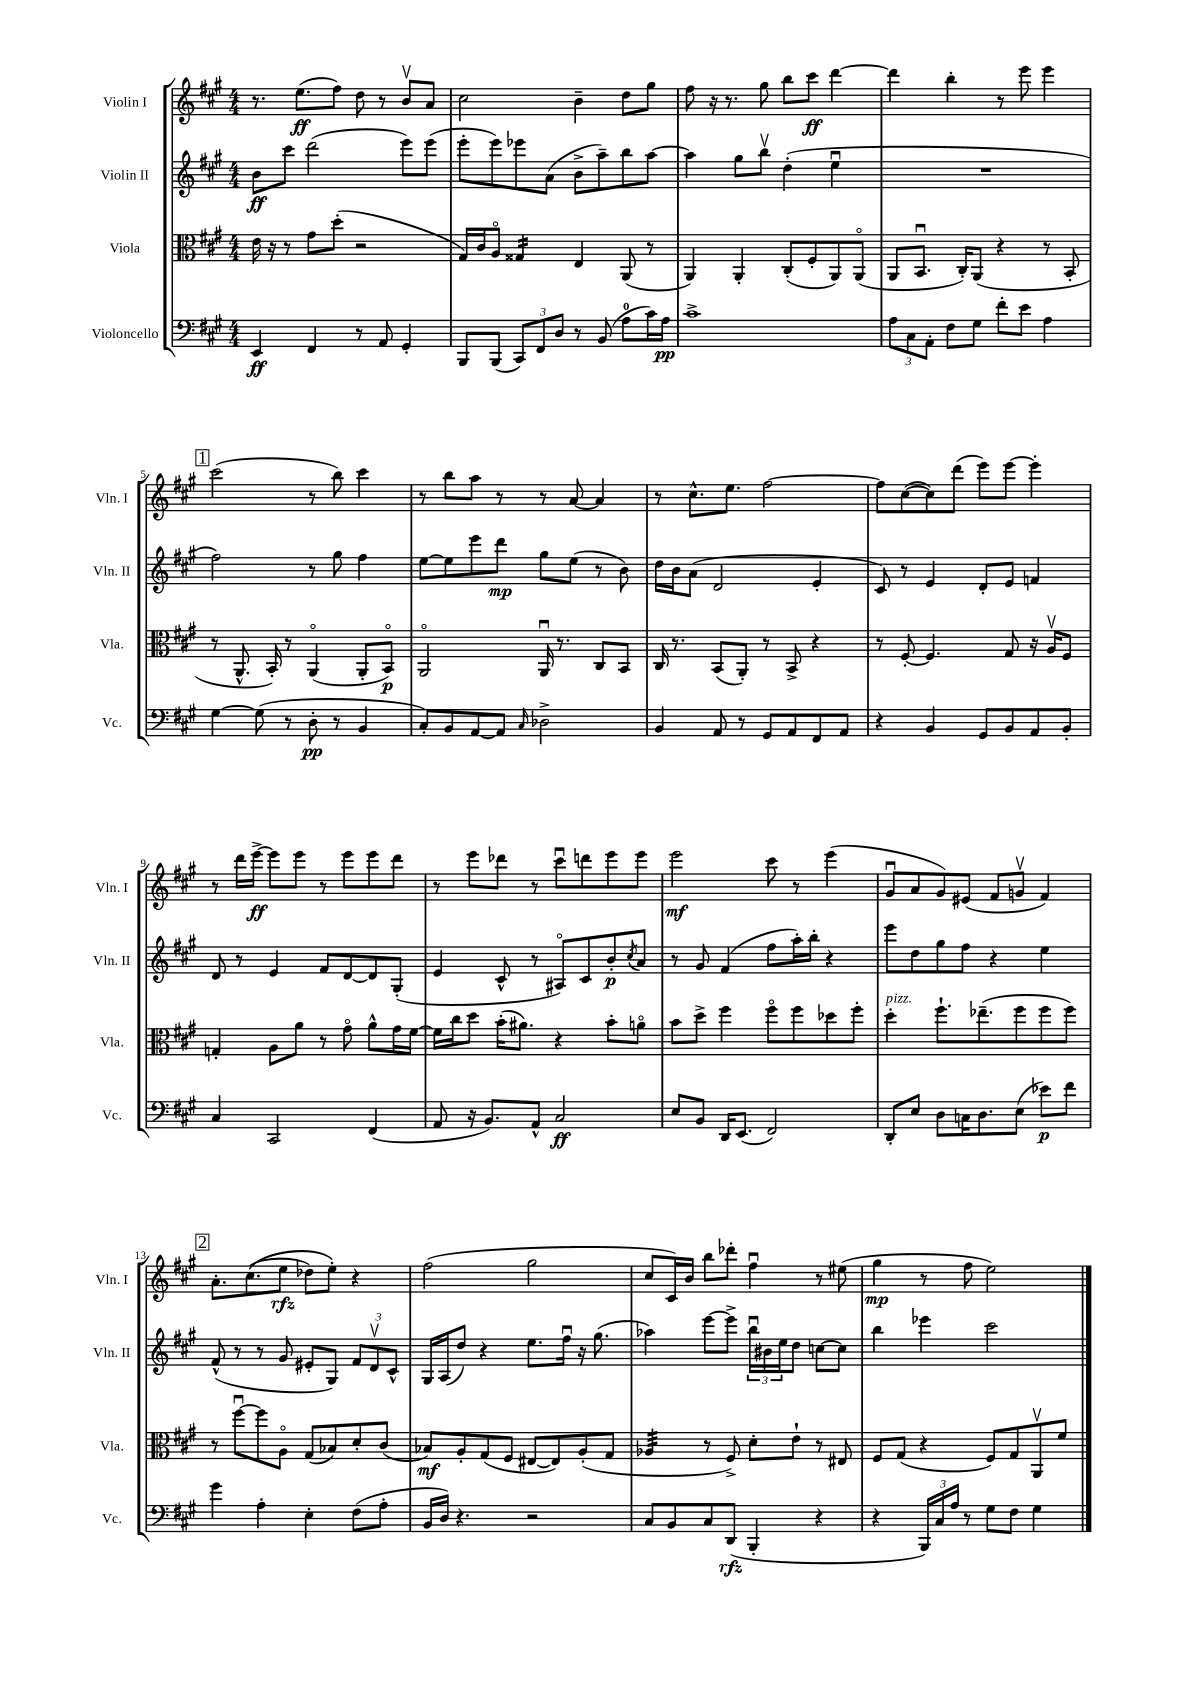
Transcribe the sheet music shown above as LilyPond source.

<<
\new StaffGroup <<
\new Staff = "s0" \with { instrumentName = "Violin I" shortInstrumentName = "Vln. I" } {
    \clef treble \key a \major \numericTimeSignature \time 4/4
    r8. e''8.\ff( fis''8) d''8 r8 b'8\upbow a'8 |
    cis''2 b'4-- d''8 gis''8 |
    fis''8 r16 r8. gis''8 b''8 cis'''8\ff d'''4~ |
    d'''4 b''4-. r8 e'''8 e'''4 |
    \mark \markup { \box "1" } cis'''2( r8 b''8) cis'''4 |
    r8 b''8 a''8 r8 r8 a'8~ a'4 |
    r8 cis''8.-^ e''8. fis''2~ |
    fis''8 cis''8~( cis''8) d'''8( e'''8) e'''8~ e'''4-. |
    r8 d'''16 e'''16~->\ff e'''8 e'''8 r8 e'''8 e'''8 d'''8 |
    r8 e'''8 des'''8 r8 cis'''8\downbow d'''8 e'''8 e'''8 |
    e'''2\mf cis'''8 r8 e'''4( |
    gis'8\downbow a'8 gis'8) eis'8( fis'8 g'8\upbow fis'4) |
    \mark \markup { \box "2" } a'8.-. cis''8.(\( e''8\rfz des''8) e''8-.\) r4 |
    fis''2( gis''2 |
    cis''8 cis'16) b'16 b''8 des'''8-. fis''4\downbow r8 eis''8( |
    gis''4\mp r8 fis''8 e''2) \bar "|." |
}
\new Staff = "s1" \with { instrumentName = "Violin II" shortInstrumentName = "Vln. II" } {
    \clef treble \key a \major \numericTimeSignature \time 4/4
    b'8\ff cis'''8 d'''2( e'''8) e'''8( |
    e'''8-. e'''8) ees'''8 a'8( b'8-> a''8--) b''8 a''8~ |
    a''4 gis''8 b''8\upbow d''4-.( e''4\downbow |
    R1 |
    \mark \markup { \box "1" } fis''2) r8 gis''8 fis''4 |
    e''8~ e''8 e'''8 d'''8\mp gis''8 e''8( r8 b'8) |
    d''16 b'16 a'8( d'2 e'4-. |
    cis'8) r8 e'4 d'8-. e'8 f'4 |
    d'8 r8 e'4 fis'8 d'8~ d'8 gis8-.( |
    e'4 cis'8-^ r8 ais8\flageolet) cis'8 b'8-.\p \acciaccatura { cis''8 } a'8 |
    r8 gis'8 fis'4( fis''8 a''16-.) b''16-. r4 |
    e'''8 d''8 gis''8 fis''8 r4 e''4 |
    \mark \markup { \box "2" } fis'8-^( r8 r8 gis'8 eis'8-. gis8) \tuplet 3/2 { fis'8 d'8\upbow cis'8-^ } |
    gis16 a16( d''8) r4 e''8. fis''16\downbow r16 gis''8.( |
    aes''4) e'''8~ e'''8-> \tuplet 3/2 { b''16\downbow bis'16 e''16 } d''8 c''8~ c''8 |
    b''4 ees'''4 cis'''2 \bar "|." |
}
\new Staff = "s2" \with { instrumentName = "Viola" shortInstrumentName = "Vla." } {
    \clef alto \key a \major \numericTimeSignature \time 4/4
    e'16 r16 r8 gis'8 d''8-.( r2 |
    gis16) cis'16 a8\flageolet gisis4:16 e4 a,8( r8 |
    a,4) a,4-. cis8-.( fis8-. a,8) a,8\flageolet( |
    a,8 b,8.\downbow cis16-.) a,8( r4 r8 b,8-. |
    \mark \markup { \box "1" } r8 a,8.-^ b,16-.) r8 a,4\flageolet( a,8-. b,8\flageolet\p) |
    a,2\flageolet a,16\downbow r8. cis8 b,8 |
    cis16 r8. b,8( a,8-.) r8 b,8-> r4 |
    r8 fis8~-. fis4. gis8 r16 a16\upbow fis8 |
    g4-. a8 a'8 r8 gis'8\flageolet a'8-^ gis'16 fis'16~ |
    fis'16 cis''16 d''8 b'16-.( ais'8.) r4 b'8-. a'8\flageolet |
    b'8 d''8-> fis''4 fis''8\flageolet fis''8 des''8 fis''8-. |
    d''4-.^\markup { \italic "pizz." } fis''8.-! ees''8.--( fis''8 fis''8 fis''8) |
    \mark \markup { \box "2" } r8 fis''8~\downbow fis''8 a8\flageolet gis8( bes8) d'8-. cis'8( |
    bes8\mf) a8-. gis8( fis8 eis8~ eis8) a8-.( gis8 |
    aes4:32 r8 fis8->) d'8-. e'8-! r8 eis8 |
    fis8 gis8( r4 fis8) gis8 a,8\upbow fis'8 \bar "|." |
}
\new Staff = "s3" \with { instrumentName = "Violoncello" shortInstrumentName = "Vc." } {
    \clef bass \key a \major \numericTimeSignature \time 4/4
    e,4\ff fis,4 r8 a,8 gis,4-. |
    b,,8 b,,8( \tuplet 3/2 { cis,8) fis,8 d8 } r8 b,8( a8-0 cis'16) a16\pp |
    cis'1-> |
    \tuplet 3/2 { a8 cis8 a,8-. } fis8 gis8 fis'8-. e'8 a4 |
    \mark \markup { \box "1" } gis4~ gis8( r8 d8-.\pp r8 b,4 |
    cis8-.) b,8 a,8~ a,8 \grace { cis16 } des2-> |
    b,4 a,8 r8 gis,8 a,8 fis,8 a,8 |
    r4 b,4 gis,8 b,8 a,8 b,8-. |
    cis4 cis,2 fis,4( |
    a,8 r16 b,8.) a,8-^ cis2\ff |
    e8 b,8 d,16 e,8.( fis,2) |
    d,8-. e8 d8 c16 d8. e8( ees'8\p) fis'8 |
    \mark \markup { \box "2" } gis'4 a4-. e4-. fis8( a8-. |
    b,16 d16) r4. r2 |
    cis8 b,8 cis8 d,8\rfz( b,,4-. r4 |
    r4 \tuplet 3/2 { b,,16) cis16 a16 } r8 gis8 fis8 gis4 \bar "|." |
}
>>
>>
